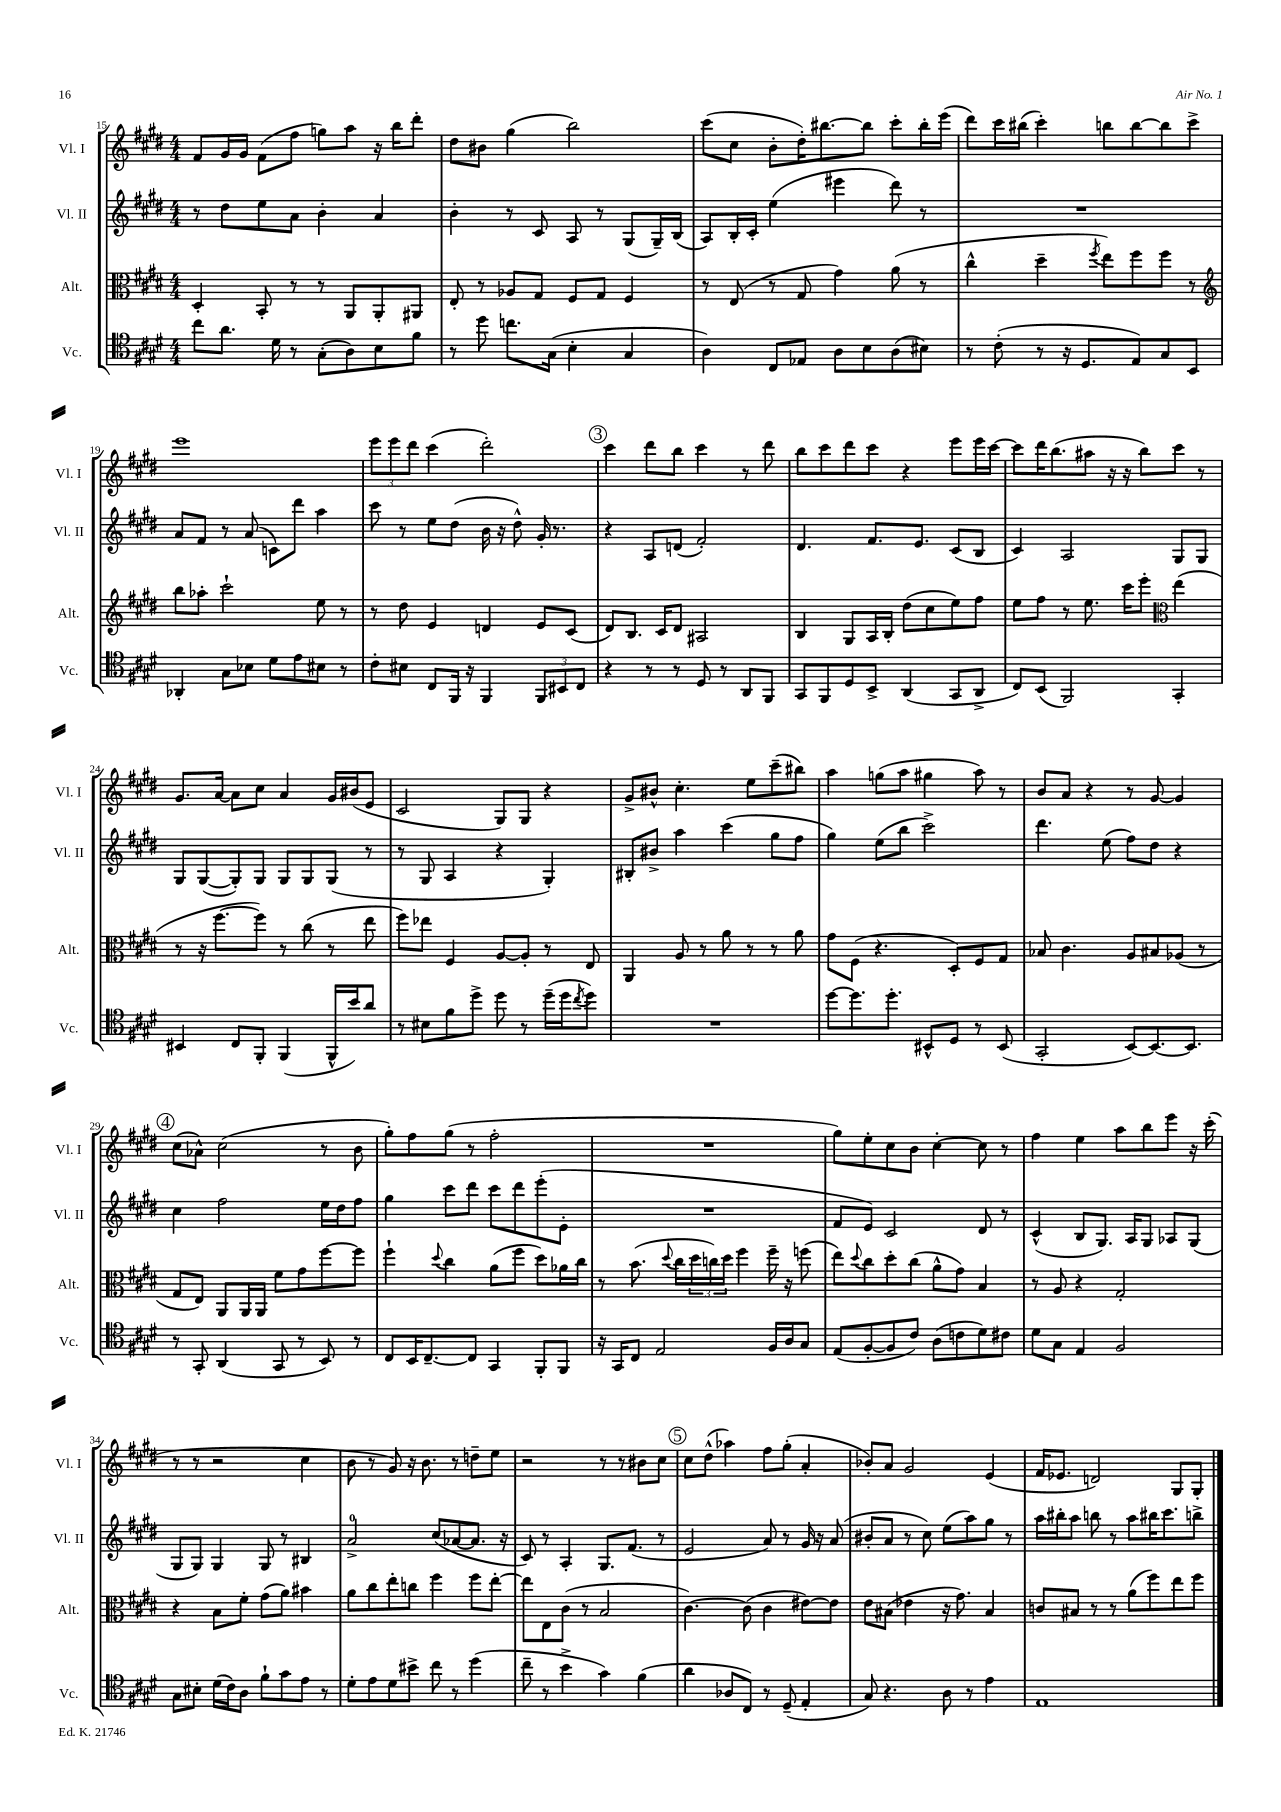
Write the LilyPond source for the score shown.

<<
\new StaffGroup <<
\new Staff = "s0" \with { instrumentName = "Vl. I" shortInstrumentName = "Vl. I" } {
    \clef treble \key e \major \numericTimeSignature \time 4/4
    fis'8 gis'16 gis'16 fis'8( fis''8 g''8) a''8 r16 b''16 dis'''8-. |
    dis''8 bis'8 gis''4( b''2) |
    cis'''8( cis''8 b'8-. dis''16-.) bis''8.~ bis''8 cis'''8-. bis''16-. e'''16( |
    dis'''8) cis'''16 bis''16( cis'''4-.) b''8 b''8~ b''8 cis'''8-> |
    e'''1 |
    \tuplet 3/2 { e'''8 e'''8 dis'''8 } cis'''4( dis'''2-.) |
    \mark \markup { \circle "3" } cis'''4 dis'''8 b''8 cis'''4 r8 dis'''8 |
    b''8 cis'''8 dis'''8 cis'''8 r4 e'''8 e'''16 cis'''16~ |
    cis'''8 dis'''16 b''8.( ais''8 r16 r16 b''8) cis'''8 r8 |
    gis'8. a'16~ a'8 cis''8 a'4 gis'16 bis'16( e'8 |
    cis'2 gis8) gis8 r4 |
    gis'8-> bis'8-^ cis''4.-. e''8 cis'''8--( bis''8) |
    a''4 g''8( a''8 gis''4 a''8) r8 |
    b'8 a'8 r4 r8 gis'8~ gis'4 |
    \mark \markup { \circle "4" } cis''8( aes'8-^) cis''2( r8 b'8 |
    gis''8-.) fis''8 gis''8( r8 fis''2-. |
    R1 |
    gis''8) e''8-. cis''8 b'8 cis''4~-. cis''8 r8 |
    fis''4 e''4 a''8 b''8 e'''8 r16 cis'''16-.( |
    r8 r8 r2 cis''4 |
    b'8 r8 gis'8) r16 b'8. r8 d''8-- e''8 |
    r2 r8 r8 bis'8 cis''8 |
    \mark \markup { \circle "5" } cis''8 dis''8-^( aes''4) fis''8 gis''8-.( a'4-. |
    bes'8-.) a'8 gis'2 e'4( |
    fis'16 ees'8. d'2) gis8 gis8-. \bar "|." |
}
\new Staff = "s1" \with { instrumentName = "Vl. II" shortInstrumentName = "Vl. II" } {
    \clef treble \key e \major \numericTimeSignature \time 4/4
    r8 dis''8 e''8 a'8 b'4-. a'4 |
    b'4-. r8 cis'8 a8 r8 gis8( gis16--) b16( |
    a8) b16-. cis'16-. e''4( eis'''4 dis'''8) r8 |
    R1 |
    a'8 fis'8 r8 a'8( c'8) dis'''8 a''4 |
    cis'''8 r8 e''8 dis''8( b'16 r16 dis''8-^) gis'16-. r8. |
    \mark \markup { \circle "3" } r4 a8 d'8( fis'2-.) |
    dis'4. fis'8. e'8. cis'8( b8 |
    cis'4) a2 gis8 gis8 |
    gis8 gis8~( gis8-.) gis8 gis8 gis8 gis8( r8 |
    r8 gis8 a4 r4 gis4-.) |
    bis8-. bis'8-> a''4 cis'''4( gis''8 fis''8 |
    gis''4) e''8( b''8 cis'''2->) |
    dis'''4. e''8( fis''8) dis''8 r4 |
    \mark \markup { \circle "4" } cis''4 fis''2 e''16 dis''16 fis''8 |
    gis''4 cis'''8 dis'''8 cis'''8 dis'''8 e'''8-.( e'8-. |
    R1 |
    fis'8 e'8) cis'2 dis'8 r8 |
    cis'4-^( b8 gis8.) a16 gis8 aes8 gis8( |
    gis8 gis8) gis4 gis8 r8 bis4 |
    a'2-0-> cis''8( aes'8~ aes'8. r16 |
    cis'8) r8 a4-. gis8. fis'8.( r8 |
    \mark \markup { \circle "5" } e'2 a'8) r8 gis'16 r16 a'8( |
    bis'8-. a'8 r8 cis''8) e''8( a''8) gis''8 r8 |
    a''16 bis''16-. a''8 b''8 r8 a''8 bis''16 cis'''8. b''8-> \bar "|." |
}
\new Staff = "s2" \with { instrumentName = "Alt." shortInstrumentName = "Alt." } {
    \clef alto \key e \major \numericTimeSignature \time 4/4
    dis4-. b,8-. r8 r8 a,8 a,8-. ais,8 |
    e8-. r8 aes8 gis8 fis8 gis8 fis4 |
    r8 e8( r8 gis8 gis'4) a'8( r8 |
    cis''4-^ dis''4-- \acciaccatura { fis''8 } e''8) fis''8 fis''8 r8 |
    \clef treble b''8 aes''8-. cis'''2-! e''8 r8 |
    r8 dis''8 e'4 d'4 e'8 cis'8( |
    \mark \markup { \circle "3" } dis'8) b8. cis'16 dis'8 ais2 |
    b4 gis8 a16 b16-. dis''8( cis''8 e''8) fis''8 |
    e''8 fis''8 r8 e''8. cis'''16 e'''8-. \clef alto e''4( |
    r8 r16 fis''8.~ fis''8) r8 cis''8( r8 e''8 |
    fis''8) ees''8 fis4 a8~ a8-. r8 e8 |
    a,4 a8 r8 a'8 r8 r8 a'8 |
    gis'8 fis8( r4. dis8-.) fis8 gis8 |
    bes8 cis'4. a8 bis8 aes8( r8 |
    \mark \markup { \circle "4" } gis8 e8) a,8 a,16 a,16 fis'8 gis'8 fis''8~ fis''8 |
    fis''4-! \appoggiatura { dis''8 } cis''4 a'8( fis''8 dis''8) aes'16 cis''16 |
    r8 b'8.( \appoggiatura { dis''8 } cis''16 \tuplet 3/2 { dis''16 c''16) dis''16 } fis''4 fis''16-- r16 f''8( |
    e''8) \appoggiatura { dis''8 } cis''8 dis''8-. cis''8( a'8-^ gis'8) b4 |
    r8 a8 r4 gis2-. |
    r4 b8 fis'8-. gis'8( a'8) bis'4 |
    a'8 cis''8 e''8-. c''8 fis''4 fis''8 e''8~-. |
    e''8 e8 cis'8( r8 b2 |
    \mark \markup { \circle "5" } cis'4.~) cis'8( cis'4 eis'8~) eis'8 |
    e'8 bis8( ees'4 r16 gis'8.) bis4 |
    c'8 bis8 r8 r8 a'8( fis''8) e''8 fis''8 \bar "|." |
}
\new Staff = "s3" \with { instrumentName = "Vc." shortInstrumentName = "Vc." } {
    \clef tenor \key e \major \numericTimeSignature \time 4/4
    cis''8 a'8. dis'16 r8 gis8-.( a8) b8 fis'8 |
    r8 dis''8 c''8. gis16( b4-. gis4 |
    a4) cis8 ees8 a8 b8 a8( bis8) |
    r8 cis'8-.( r8 r16 dis8. e8) gis8 b,8 |
    aes,4-. gis8 bes8 dis'8 e'8 bis8 r8 |
    cis'8-. bis8 cis8 fis,16 r16 fis,4 \tuplet 3/2 { fis,8 bis,8 cis8 } |
    \mark \markup { \circle "3" } r4 r8 r8 dis8 r8 a,8 fis,8 |
    gis,8 fis,8 dis8 b,8-> a,4( gis,8 a,8-> |
    cis8) b,8( fis,2) gis,4-. |
    bis,4 cis8 fis,8-. fis,4( fis,16-^ b'16) a'8 |
    r8 bis8 fis'8 dis''8-> dis''8 r8 dis''16--( dis''16 \acciaccatura { cis''8 } dis''8) |
    R1 |
    dis''8~ dis''8. dis''8.-. bis,8-^ dis8 r8 bis,8( |
    gis,2-. b,8~) b,8.~ b,8. |
    \mark \markup { \circle "4" } r8 gis,8-. a,4( gis,8 r8 b,8) r8 |
    cis8 b,16 cis8.~-- cis8 gis,4 fis,8-. fis,8 |
    r16 gis,16 cis8 e2 fis16 a16 gis8 |
    e8( fis8~-. fis8 cis'8) a8( c'8 dis'8) cis'8 |
    dis'8 gis8 e4 fis2 |
    gis8 bis8-. dis'16( cis'16) a8 fis'8-! gis'8 e'8 r8 |
    dis'8-. e'8 dis'8 bis'8-> cis''8 r8 dis''4( |
    cis''8-- r8 b'4-> gis'4) fis'4( |
    \mark \markup { \circle "5" } a'4 aes8 cis8) r8 dis8--( e4-. |
    gis8) r4. a8 r8 e'4 |
    e1 \bar "|." |
}
>>
>>
\layout { \context { \Score currentBarNumber = #15 } }
